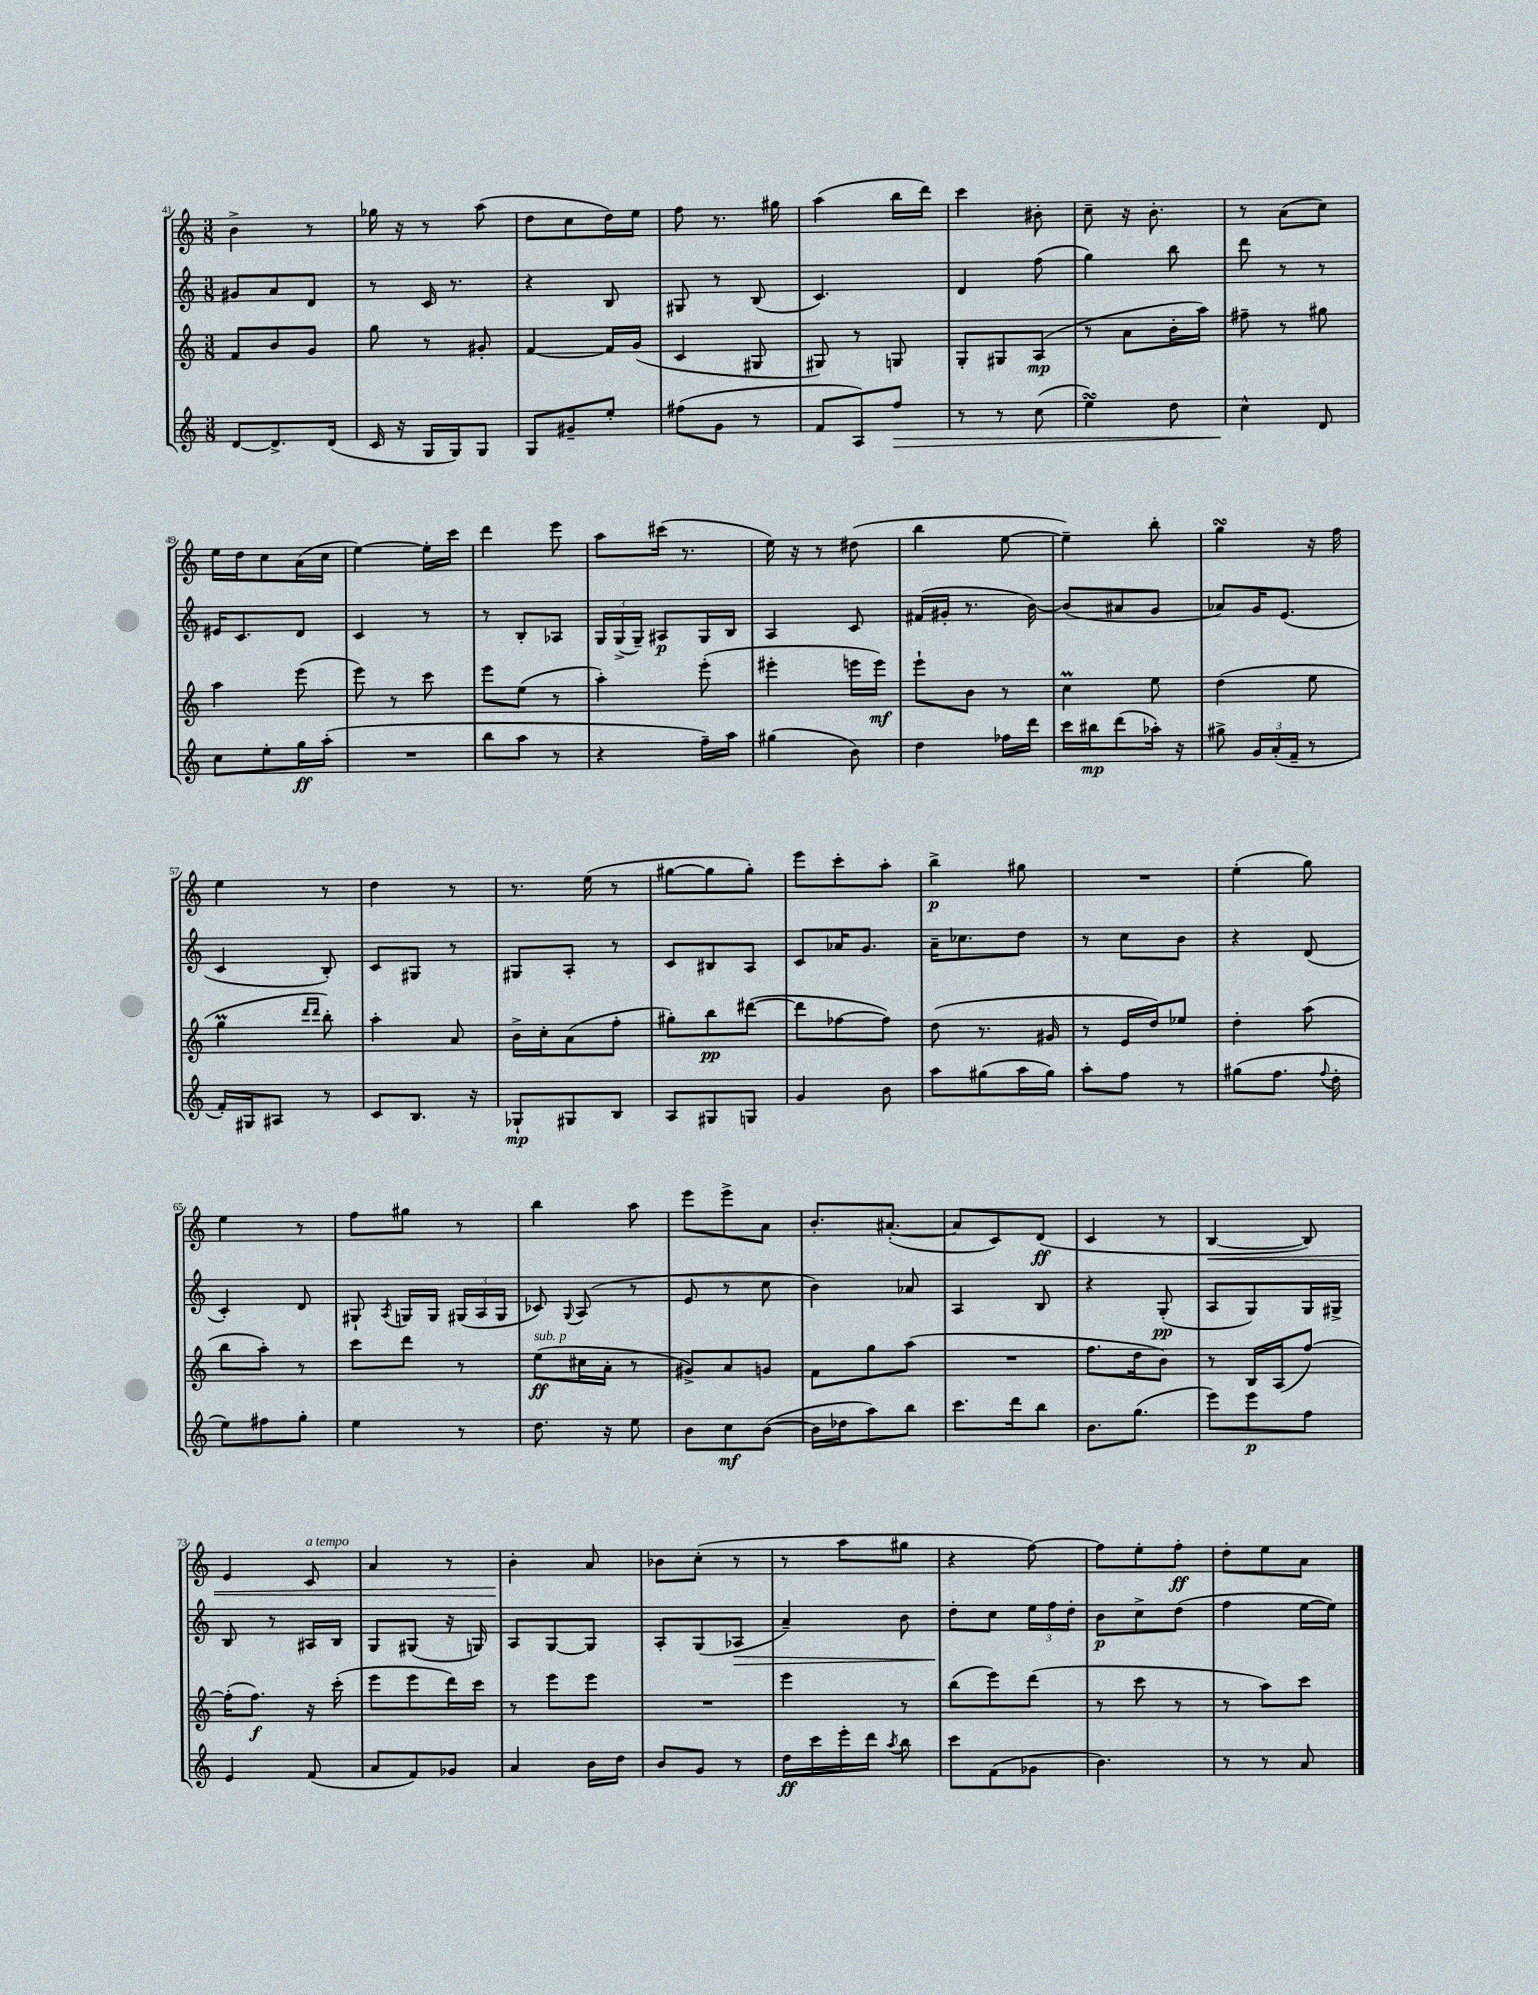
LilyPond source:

<<
\new StaffGroup <<
\new Staff = "s0" {
    \clef treble \key c \major \numericTimeSignature \time 3/8
    \autoBeamOff b'4-> r8 |
    ges''16 r16 r8 a''8( |
    d''8[ c''8 d''16) e''16] |
    f''8 r8. gis''16 |
    a''4( b''16[ d'''16]) |
    c'''4 bis'8-. |
    c''8-- r16 b'8.-. |
    r8 a'8[( c''8]) |
    e''16[ d''16 c''8 a'16( c''16] |
    e''4~) e''16[-. c'''16] |
    d'''4 e'''8 |
    a''8[ cis'''16]( r8. |
    e''16) r16 r8 dis''8( |
    b''4 e''8~ |
    e''4--) b''8-. |
    g''4\turn r16 f''16 |
    e''4 r8 |
    d''4 r8 |
    r8. e''16( r8 |
    gis''8[~ gis''8 gis''8]-.) |
    e'''8[ c'''8-. a''8]-. |
    b''4->\p gis''8 |
    R4. |
    e''4-.( g''8) |
    e''4 r8 |
    f''8[ gis''8] r8 |
    b''4 a''8 |
    e'''8[ e'''8-> a'8] |
    b'8.[-. ais'8.]~-.( |
    ais'8[ c'8) d'8]\ff( |
    c'4 r8 |
    b4~\< b8) |
    e'4 c'8^\markup { \italic "a tempo" } |
    a'4 r8 |
    b'4-.\! a'8 |
    bes'8[ c''8]-.( r8 |
    r8 a''8[ gis''8] |
    r4 f''8~) |
    f''8[ e''8-. f''8]-.\ff |
    d''8[-. e''8 a'8] \bar "|." |
}
\new Staff = "s1" {
    \clef treble \key c \major \numericTimeSignature \time 3/8
    \autoBeamOff gis'8[ a'8 d'8] |
    r8 c'16 r8. |
    r4 b8 |
    gis8 r8 b8( |
    c'4.) |
    d'4 f''8( |
    g''4) b''8 |
    d'''8 r8 r8 |
    eis'16[ c'8. d'8] |
    c'4 r8 |
    r8 b8[-. aes8] |
    \tuplet 3/2 { g16[ g16->( g16]--) } ais8[\p g16 b16] |
    a4 c'8 |
    fis'16[( gis'16]-. r8. b'16~) |
    b'8[( ais'8 g'8] |
    aes'8[) g'16 e'8.]( |
    c'4 b8-.) |
    c'8[ gis8] r8 |
    gis8[ a8]-. r8 |
    c'8[ bis8 a8] |
    c'8[ aes'16 g'8.] |
    a'16[-- ces''8. d''8] |
    r8 c''8[ b'8] |
    r4 d'8( |
    c'4-.) d'8 |
    gis8-! \acciaccatura { a8 } g16[ g16] \tuplet 3/2 { gis16[( a16 gis16] } |
    ces'8) \appoggiatura { g8 } a8( r8 |
    e'8 r8 c''8 |
    b'4) aes'8 |
    a4 b8 |
    r4 g8-.\pp( |
    a8[ g8) g16 gis16]-> |
    b8 r8 ais16[ b16] |
    g8[ gis8]( r16 g16) |
    a8[ g8~ g8] |
    a8[-. g8( aes8]\> |
    a'4--) b'8 |
    d''8[-.\! c''8] \tuplet 3/2 { e''16[ f''16 d''16]-. } |
    b'8[\p c''8-> d''8]( |
    f''4 e''16[~ e''16]) \bar "|." |
}
\new Staff = "s2" {
    \clef treble \key c \major \numericTimeSignature \time 3/8
    \autoBeamOff f'8[ b'8 g'8] |
    g''8 r8 gis'8-. |
    f'4~ f'16[ g'16]( |
    c'4 gis8 |
    gis8) r8 g8 |
    g8[-. gis8 a8]\mp( |
    r8 a'8[ b'16-. a''16]) |
    fis''8-- r8 gis''8 |
    a''4 e'''8( |
    e'''8) r8 c'''8 |
    e'''8[ e''8]( r8 |
    a''4-.) e'''8-.( |
    eis'''4-. e'''16[ e'''16]\mf) |
    e'''8[-! b'8] r8 |
    c''4\prall e''8 |
    d''4( e''8 |
    g''4\prall \grace { d'''16[ d'''16] } b''8-.) |
    a''4-. a'8 |
    b'16[-> c''16-. a'8( f''8]-. |
    gis''8[-.) b''8\pp dis'''8]~( |
    dis'''8[ fes''8~ fes''8]) |
    d''8( r8. gis'16 |
    r8 e'16[ d''16) ees''8] |
    d''4-. a''8( |
    b''8[ a''8]-.) r8 |
    c'''8[ d'''8] r8 |
    e''8[\ff^\markup { \italic "sub. p" }( cis''16 a'16]-. r8 |
    gis'8[->) a'8 g'8] |
    f'8[ g''8 a''8]( |
    R4. |
    f''8.[ d''16 b'8]) |
    r8 b16[ a16( f''8]~) |
    f''16[-.( f''8.]\f) r16 c'''16-.( |
    e'''8[ e'''8 d'''16) c'''16] |
    r8 e'''8[ e'''8] |
    R4. |
    e'''4 r8 |
    b''8[( e'''8) d'''8]( |
    r8 c'''8 r8 |
    r8 a''8[) c'''8] \bar "|." |
}
\new Staff = "s3" {
    \clef treble \key c \major \numericTimeSignature \time 3/8
    \autoBeamOff d'8[~ d'8.-> d'16]( |
    c'16 r16 g16[ g16) g8] |
    g8[ gis'8-- e''8]-. |
    fis''8[( g'8] r8 |
    f'8[ a8) f''8]\> |
    r8 r8 c''8( |
    e''4\turn) d''8 |
    c''4-^\! d'8 |
    c''8[ e''8-. g''16\ff a''16]-.( |
    R4. |
    b''8[ a''8] r8 |
    r4 f''16[--) a''16] |
    gis''4( b'8) |
    d''4 fes''16[ d'''16] |
    c'''16[ bis''16\mp d'''8( aes''16]-.) r16 |
    gis''8-> \tuplet 3/2 { g'16[ a'16-.( f'16]-- } r8 |
    f'16[-.) gis16 ais8] r8 |
    c'8[ b8.] r16 |
    ges8[-!\mp gis8 b8] |
    a8[ gis8 g8] |
    g'4 b'8 |
    a''8[ gis''8( a''16 gis''16]) |
    a''8[-. f''8] r8 |
    gis''8[( f''8.] \appoggiatura { f''8 } d''16-. |
    e''8[) fis''8 g''8]-. |
    e''4 r8 |
    d''8. r16 e''8 |
    b'8[ c''8\mf b'8]~( |
    b'16[ des''16 a''8) b''8] |
    c'''8.[ d'''16 b''8] |
    b'8.[ g''8.]( |
    e'''8[) e'''8\p f''8] |
    e'4 f'8( |
    a'8[ f'8) ges'8] |
    a'4 b'16[ d''16] |
    b'8[ g'8] r8 |
    d''16[\ff c'''16 e'''16-. d'''16] \acciaccatura { a''8 } b''8 |
    c'''8[ f'8( ges'8] |
    b'4.) |
    r8 r8 a'8 \bar "|." |
}
>>
>>
\layout { \context { \Score currentBarNumber = #41 } }
